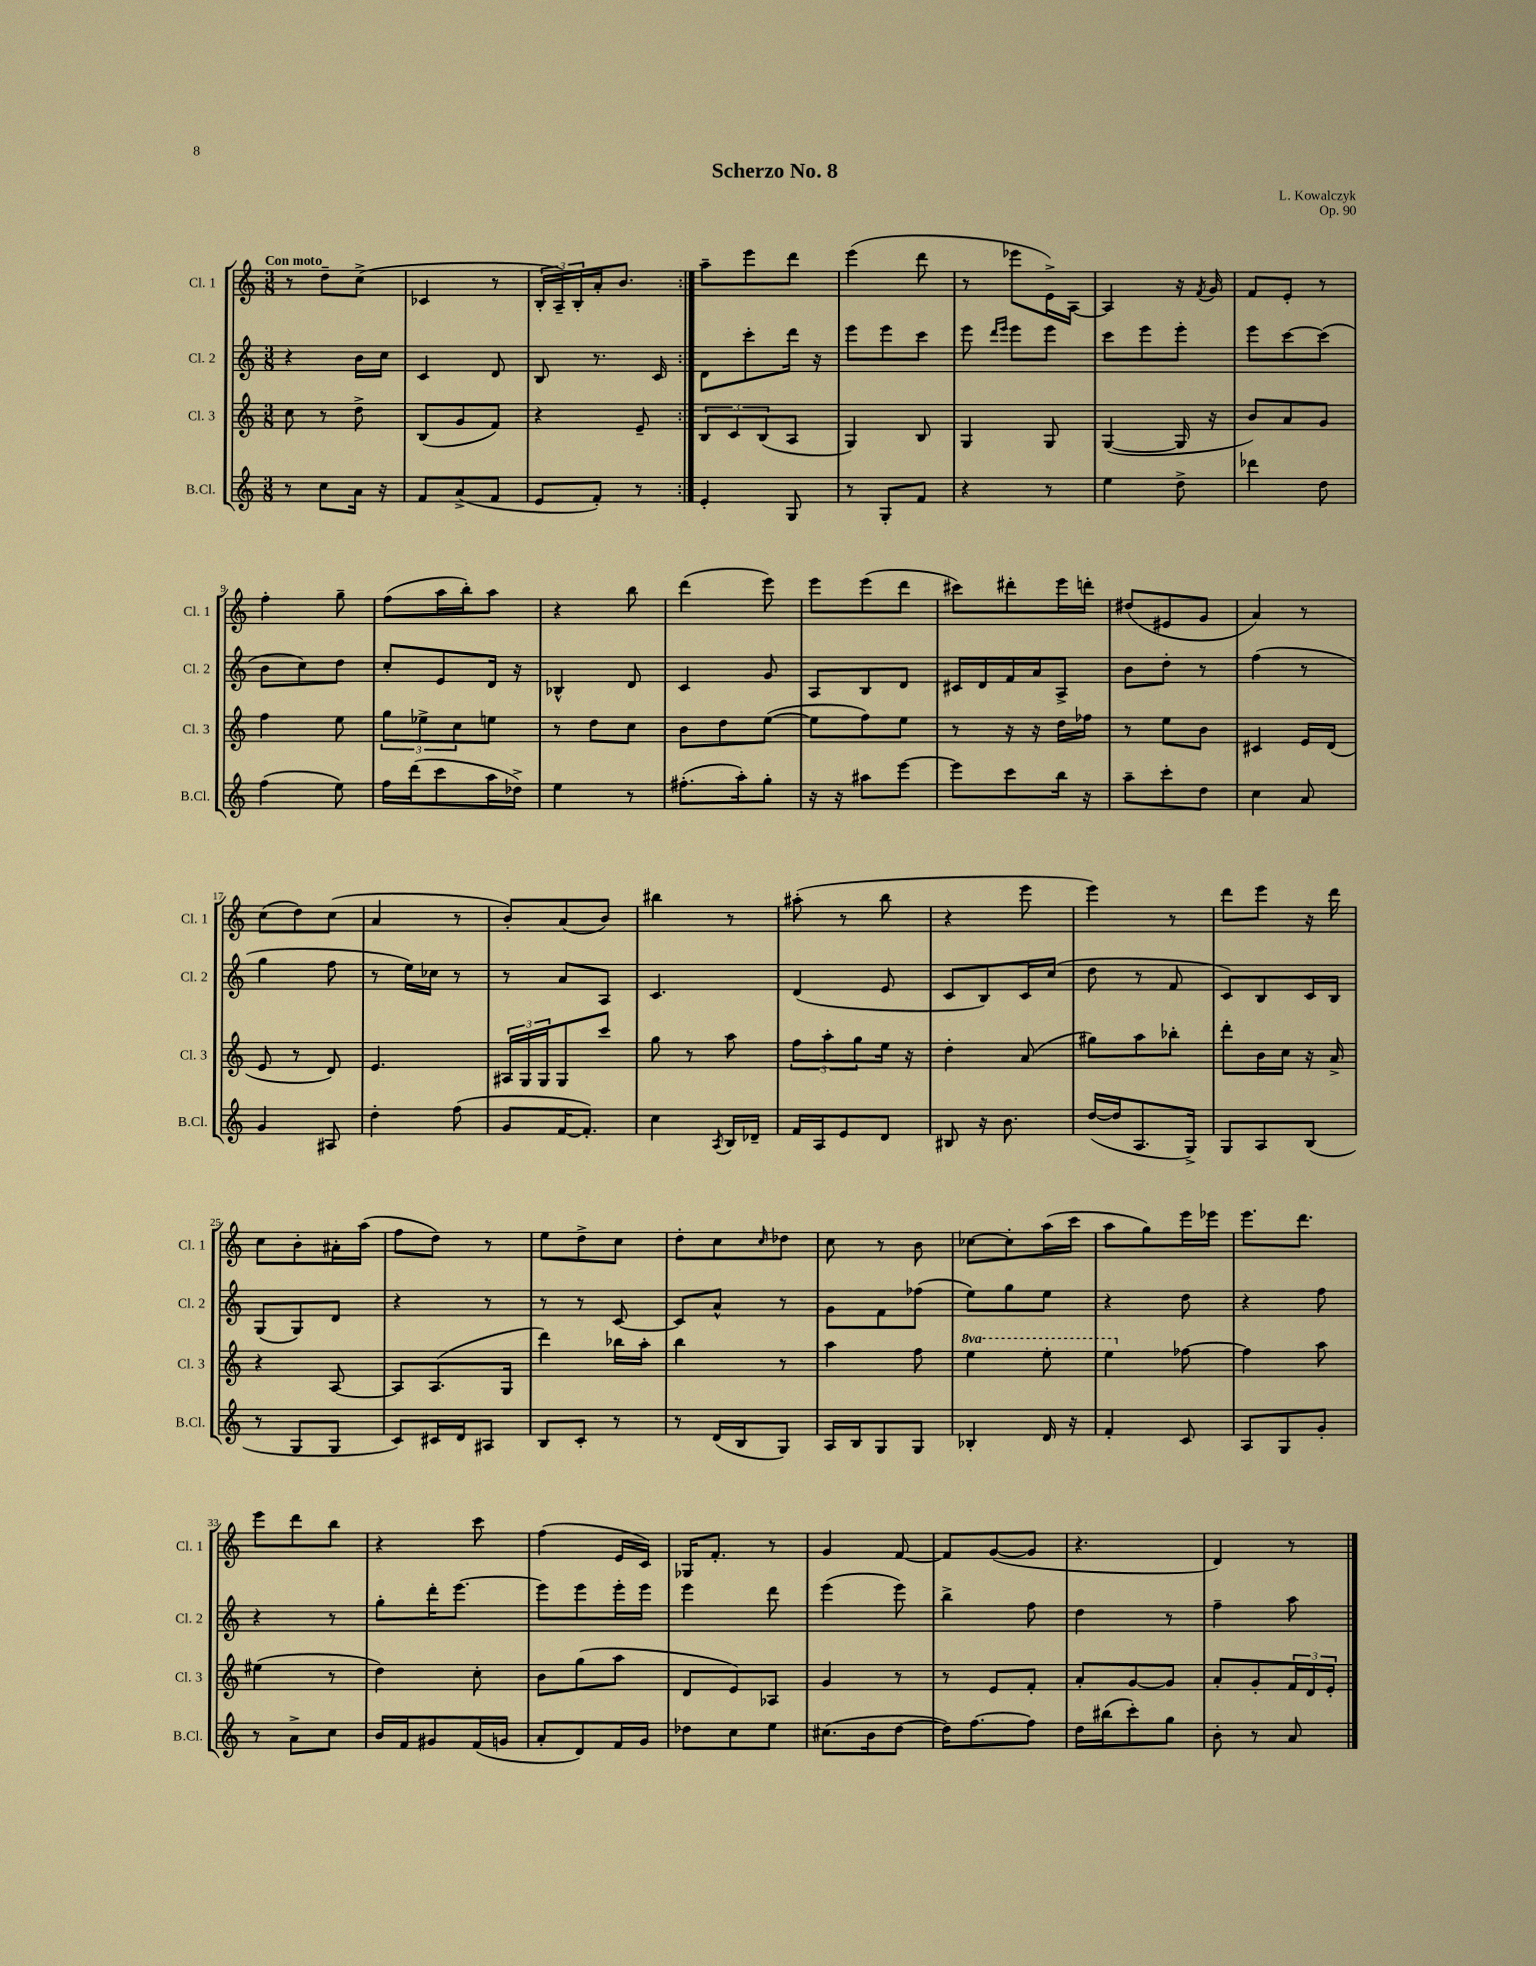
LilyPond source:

\header { title = "Scherzo No. 8" composer = "L. Kowalczyk" opus = "Op. 90" }
<<
\new StaffGroup <<
\new Staff = "s0" \with { instrumentName = "Cl. 1" shortInstrumentName = "Cl. 1" } {
    \clef treble \key c \major \numericTimeSignature \time 3/8 \tempo "Con moto"
    \repeat volta 2 { r8 d''8-- c''8->( |
    ces'4 r8 |
    \tuplet 3/2 { b16-. a16--) b16-. } a'16-. b'8. | }
    a''8-- e'''8 d'''8 |
    e'''4( d'''8 |
    r8 ees'''8 e'16->) a16~ |
    a4 r16 \acciaccatura { f'8 } g'16 |
    f'8 e'8-. r8 |
    f''4-. g''8-- |
    f''8( a''16 b''16-.) a''8 |
    r4 b''8 |
    d'''4( e'''8) |
    e'''8 e'''8( d'''8 |
    cis'''8) dis'''8-. e'''16 d'''16-. |
    dis''8( eis'8 g'8 |
    a'4) r8 |
    c''8( d''8) c''8( |
    a'4 r8 |
    b'8-.) a'8( b'8) |
    bis''4 r8 |
    ais''8-.( r8 b''8 |
    r4 e'''8 |
    e'''4) r8 |
    d'''8 e'''8 r16 d'''16 |
    c''8 b'8-. ais'16-. a''16( |
    f''8 d''8) r8 |
    e''8 d''8-> c''8 |
    d''8-. c''8 \grace { c''16 } des''8 |
    c''8 r8 b'8 |
    ces''8~ ces''8-. a''16( c'''16 |
    a''8 g''8) e'''16 ees'''16 |
    e'''8. d'''8. |
    e'''8 d'''8 b''8 |
    r4 c'''8 |
    f''4( e'16 c'16) |
    ges16 f'8.-. r8 |
    g'4 f'8~ |
    f'8 g'8~( g'8 |
    r4. |
    d'4) r8 \bar "|." |
}
\new Staff = "s1" \with { instrumentName = "Cl. 2" shortInstrumentName = "Cl. 2" } {
    \clef treble \key c \major \numericTimeSignature \time 3/8
    \repeat volta 2 { r4 b'16 c''16 |
    c'4 d'8 |
    b8 r8. c'16 | }
    d'8 c'''8-. d'''16 r16 |
    e'''8 e'''8 c'''8 |
    e'''8 \grace { d'''16 e'''16 } e'''8 e'''8 |
    c'''8 e'''8 e'''8-. |
    e'''8 c'''8~ c'''8( |
    b'8 c''8) d''8 |
    c''8-. e'8 d'16 r16 |
    bes4-^ d'8 |
    c'4 g'8 |
    a8 b8 d'8 |
    cis'16 d'16 f'16 a'16 a8-> |
    b'8 d''8-. r8 |
    f''4( r8 |
    g''4 f''8 |
    r8 e''16) ces''16 r8 |
    r8 a'8 a8 |
    c'4. |
    d'4( e'8 |
    c'8 b8) c'16 c''16( |
    d''8 r8 f'8 |
    c'8) b8 c'16 b16 |
    g8( g8) d'8 |
    r4 r8 |
    r8 r8 c'8~ |
    c'8 a'8-^ r8 |
    g'8 f'8 fes''8( |
    e''8) g''8 e''8 |
    r4 d''8 |
    r4 f''8 |
    r4 r8 |
    g''8-. d'''16-. e'''8.~ |
    e'''8 e'''8 e'''16-. e'''16 |
    e'''4 d'''8 |
    e'''4( e'''8) |
    b''4-> f''8 |
    d''4 r8 |
    f''4-- a''8 \bar "|." |
}
\new Staff = "s2" \with { instrumentName = "Cl. 3" shortInstrumentName = "Cl. 3" } {
    \clef treble \key c \major \numericTimeSignature \time 3/8 \set Staff.ottavationMarkups = #ottavation-simple-ordinals
    \repeat volta 2 { c''8 r8 d''8-> |
    b8( g'8 f'8) |
    r4 e'8-- | }
    \tuplet 3/2 { b8 c'8 b8( } a8 |
    g4) b8 |
    g4 g8 |
    g4~( g16 r16 |
    b'8) a'8 g'8 |
    f''4 e''8 |
    \tuplet 3/2 { g''8 ees''8-> c''8 } e''8 |
    r8 d''8 c''8 |
    b'8 d''8 e''8~( |
    e''8 f''8) e''8 |
    r8 r16 r16 d''16 fes''16 |
    r8 e''8 b'8 |
    cis'4 e'16 d'16( |
    e'8 r8 d'8) |
    e'4. |
    \tuplet 3/2 { ais16 g16 g16 } g8 c'''8 |
    g''8 r8 a''8 |
    \tuplet 3/2 { f''8 a''8-. g''8 } e''16 r16 |
    d''4-. a'8( |
    gis''8) a''8 bes''8-. |
    d'''8-. b'16 c''16 r16 a'16-> |
    r4 a8~ |
    a8 a8.( g16 |
    d'''4) bes''16 a''16-. |
    b''4 r8 |
    a''4 f''8 |
    \ottava #1 e'''4 e'''8-. |
    e'''4 \ottava #0 fes''8~ |
    fes''4 a''8 |
    eis''4( r8 |
    d''4) c''8-. |
    b'8 g''8( a''8 |
    d'8 e'8) aes8 |
    g'4 r8 |
    r8 e'8 f'8-. |
    a'8-. g'8~ g'8 |
    a'8-. g'8-. \tuplet 3/2 { f'16 d'16 e'16-. } \bar "|." |
}
\new Staff = "s3" \with { instrumentName = "B.Cl." shortInstrumentName = "B.Cl." } {
    \clef treble \key c \major \numericTimeSignature \time 3/8
    \repeat volta 2 { r8 c''8 a'16 r16 |
    f'8 a'8->( f'8 |
    e'8 f'8-.) r8 | }
    e'4-. g8 |
    r8 g8-. f'8 |
    r4 r8 |
    e''4 d''8-> |
    des'''4 d''8 |
    f''4( e''8) |
    f''16 d'''16( c'''8 a''16 des''16->) |
    e''4 r8 |
    fis''8.-.( a''16-.) g''8-. |
    r16 r16 ais''8 e'''8~ |
    e'''8 c'''8 b''16 r16 |
    a''8-- c'''8-. d''8 |
    c''4 a'8 |
    g'4 ais8 |
    d''4-. f''8( |
    g'8 f'16~ f'8.-.) |
    c''4 \acciaccatura { a8 } b16 des'16-- |
    f'16 a16 e'8 d'8 |
    bis8 r16 b'8. |
    d''16~( d''16 a8. g16->) |
    g8 a8 b8( |
    r8 g8 g8 |
    c'8) cis'16 d'16 ais8 |
    b8 c'8-. r8 |
    r8 d'16( b16 g8) |
    a16 b16 g8 g8 |
    bes4-. d'16 r16 |
    f'4-. c'8 |
    a8 g8 g'8-. |
    r8 a'8-> c''8 |
    b'16 f'16 gis'8 f'16( g'16 |
    a'8-. d'8) f'16 g'16 |
    des''8 c''8 e''8 |
    cis''8.( b'16 d''8~ |
    d''16) f''8.~ f''8 |
    d''16 bis''16( c'''8-.) g''8 |
    b'8-. r8 a'8 \bar "|." |
}
>>
>>
